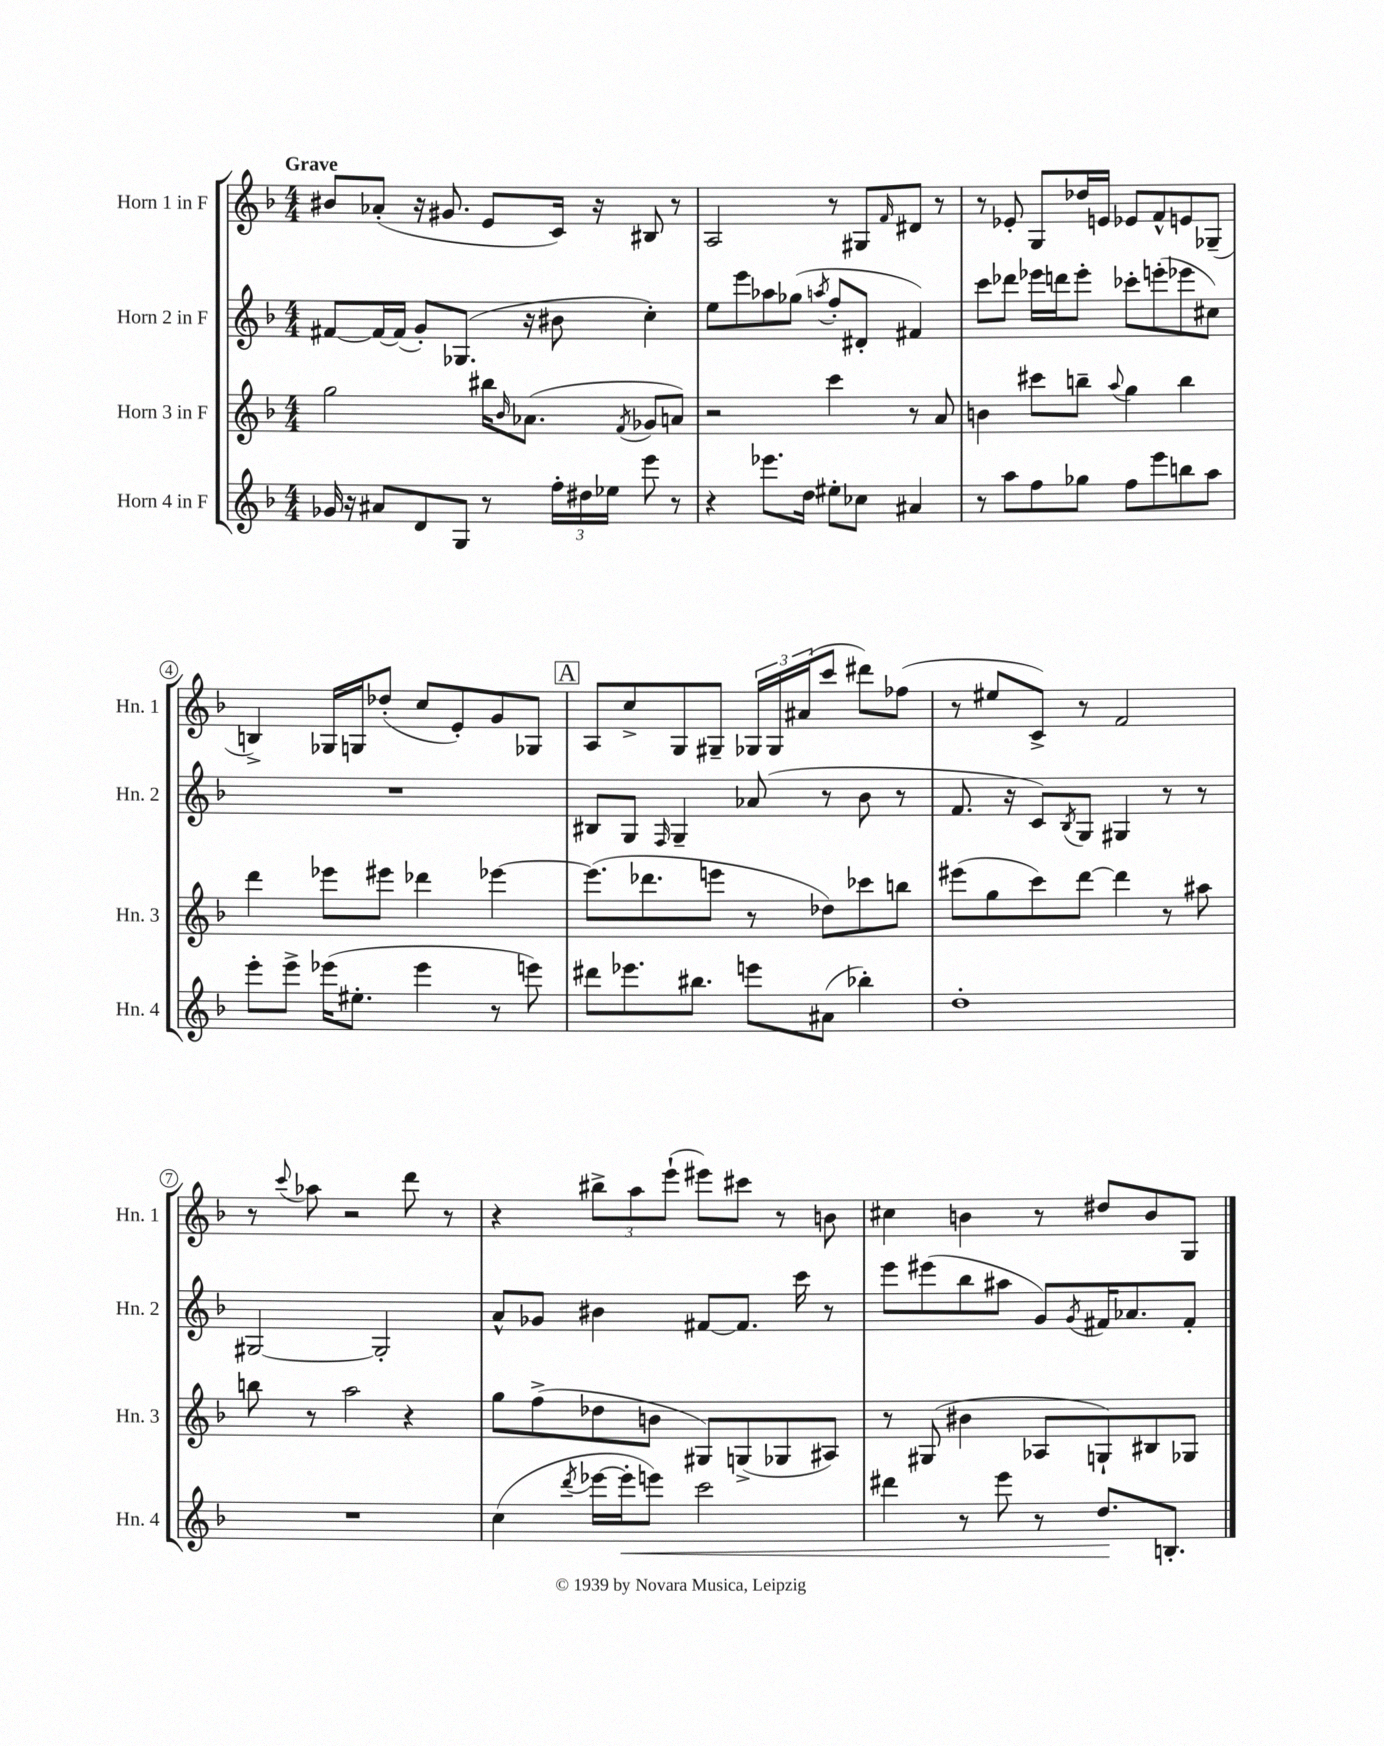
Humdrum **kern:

**kern	**kern	**kern	**kern
*staff4	*staff3	*staff2	*staff1
*clefG2	*clefG2	*clefG2	*clefG2
*k[b-]	*k[b-]	*k[b-]	*k[b-]
*M4/4	*M4/4	*M4/4	*M4/4
16g-	2gg	[8f#	8b#
16r	.	.	.
8a#	.	16f#_	(8a-'
.	.	(16f#]	.
8d	.	8g')	16r
.	.	.	8.g#
8G	.	(8.G-	.
8r	16bb#	.	8e
.	16qqb-	.	.
.	(8.a-	16r	.
24ff'	.	8b#	16c)
24dd#	.	.	.
.	.	.	16r
24ee-	.	.	.
.	8qf	.	.
8eee	8g-	4cc')	8B#
8r	8a)	.	8r
=	=	=	=
4r	2r	8ee	2A
.	.	8eee	.
8.eee-	.	8aa-	.
.	.	(8gg-	.
16dd	.	.	.
.	.	8qaa	.
8ee#'	4ccc	8ff'	8r
8cc-	.	8d#'	8G#
.	.	.	16qqf
4a#	8r	4f#)	8d#
.	8a	.	8r
=	=	=	=
8r	4b	8ccc	8r
8aa	.	8ddd-	8e-'
8ff	8ccc#	16eee-	8G
.	.	16ddd	.
8gg-	8bb~	8eee-'	16dd-
.	.	.	16e
.	8qqaa	.	.
8ff	4gg	8ccc-'	8e-
8eee	.	(8eee'	8f^^
8bb	4bb	8eee-	8e
8aa	.	8cc#)	(8G-~
=	=	=	=
8eee'	4ddd	1r	4B^)
8eee^	.	.	.
(16eee-	8eee-	.	16G-
8.ee#'	.	.	16G
.	8eee#	.	(8dd-'
4eee-	4ddd-	.	8cc
.	.	.	8e')
8r	[4eee-	.	8g
8eee)	.	.	8G-
=	=	=	=
8ddd#	(8.eee-]	8B#	8A
8.eee-	.	8G	8cc^
.	8.ddd-	.	.
.	.	16qqF	.
.	.	4G~	8G
8.bb#	.	.	.
.	8eee	.	8G#~
8eee	8r	(8a-	24G-
.	.	.	24G-
.	.	.	(24a#
(8a#	8dd-)	8r	8ccc
4bb-')	8ccc-	8b-	8ddd#)
.	8bb	8r	(8ff-
=	=	=	=
1dd'	(8eee#	8.f	8r
.	8gg	.	8ee#
.	.	16r	.
.	8ccc)	8c)	8c^)
.	.	8qB-	.
.	[8ddd	8G	8r
.	4ddd]	4G#	2f
.	8r	8r	.
.	8aa#	8r	.
=	=	=	=
1r	8bb	[2G#	8r
.	.	.	8qqccc
.	8r	.	8aa-
.	2aa	.	2r
.	.	2G#']	.
.	4r	.	8ddd
.	.	.	8r
=	=	=	=
(4cc	8gg	8a^^	4r
.	(8ff^	8g-	.
8qddd	.	.	.
[16eee-	8dd-	4b#	12bb#^
16eee-']	.	.	.
.	.	.	12aa
8eee)	8b	.	.
.	.	.	(12eee`
2ccc	8G#)	[8f#	8eee#)
.	(8G^	8.f#]	8ccc#
.	8G-	.	8r
.	.	16ccc	.
.	8A#)	8r	8b
=	=	=	=
4ddd#	8r	8eee	4cc#
.	(8G#	(8eee#	.
8r	4b#	8bb-	4b
8eee	.	8aa#	.
8r	8A-	8g)	8r
.	.	8qg	.
8.dd	8G`)	16f#	8dd#
.	.	8.a-	.
.	8B#	.	8b
8.B'	.	.	.
.	8G-	8f#'	8G
==	==	==	==
*-	*-	*-	*-
